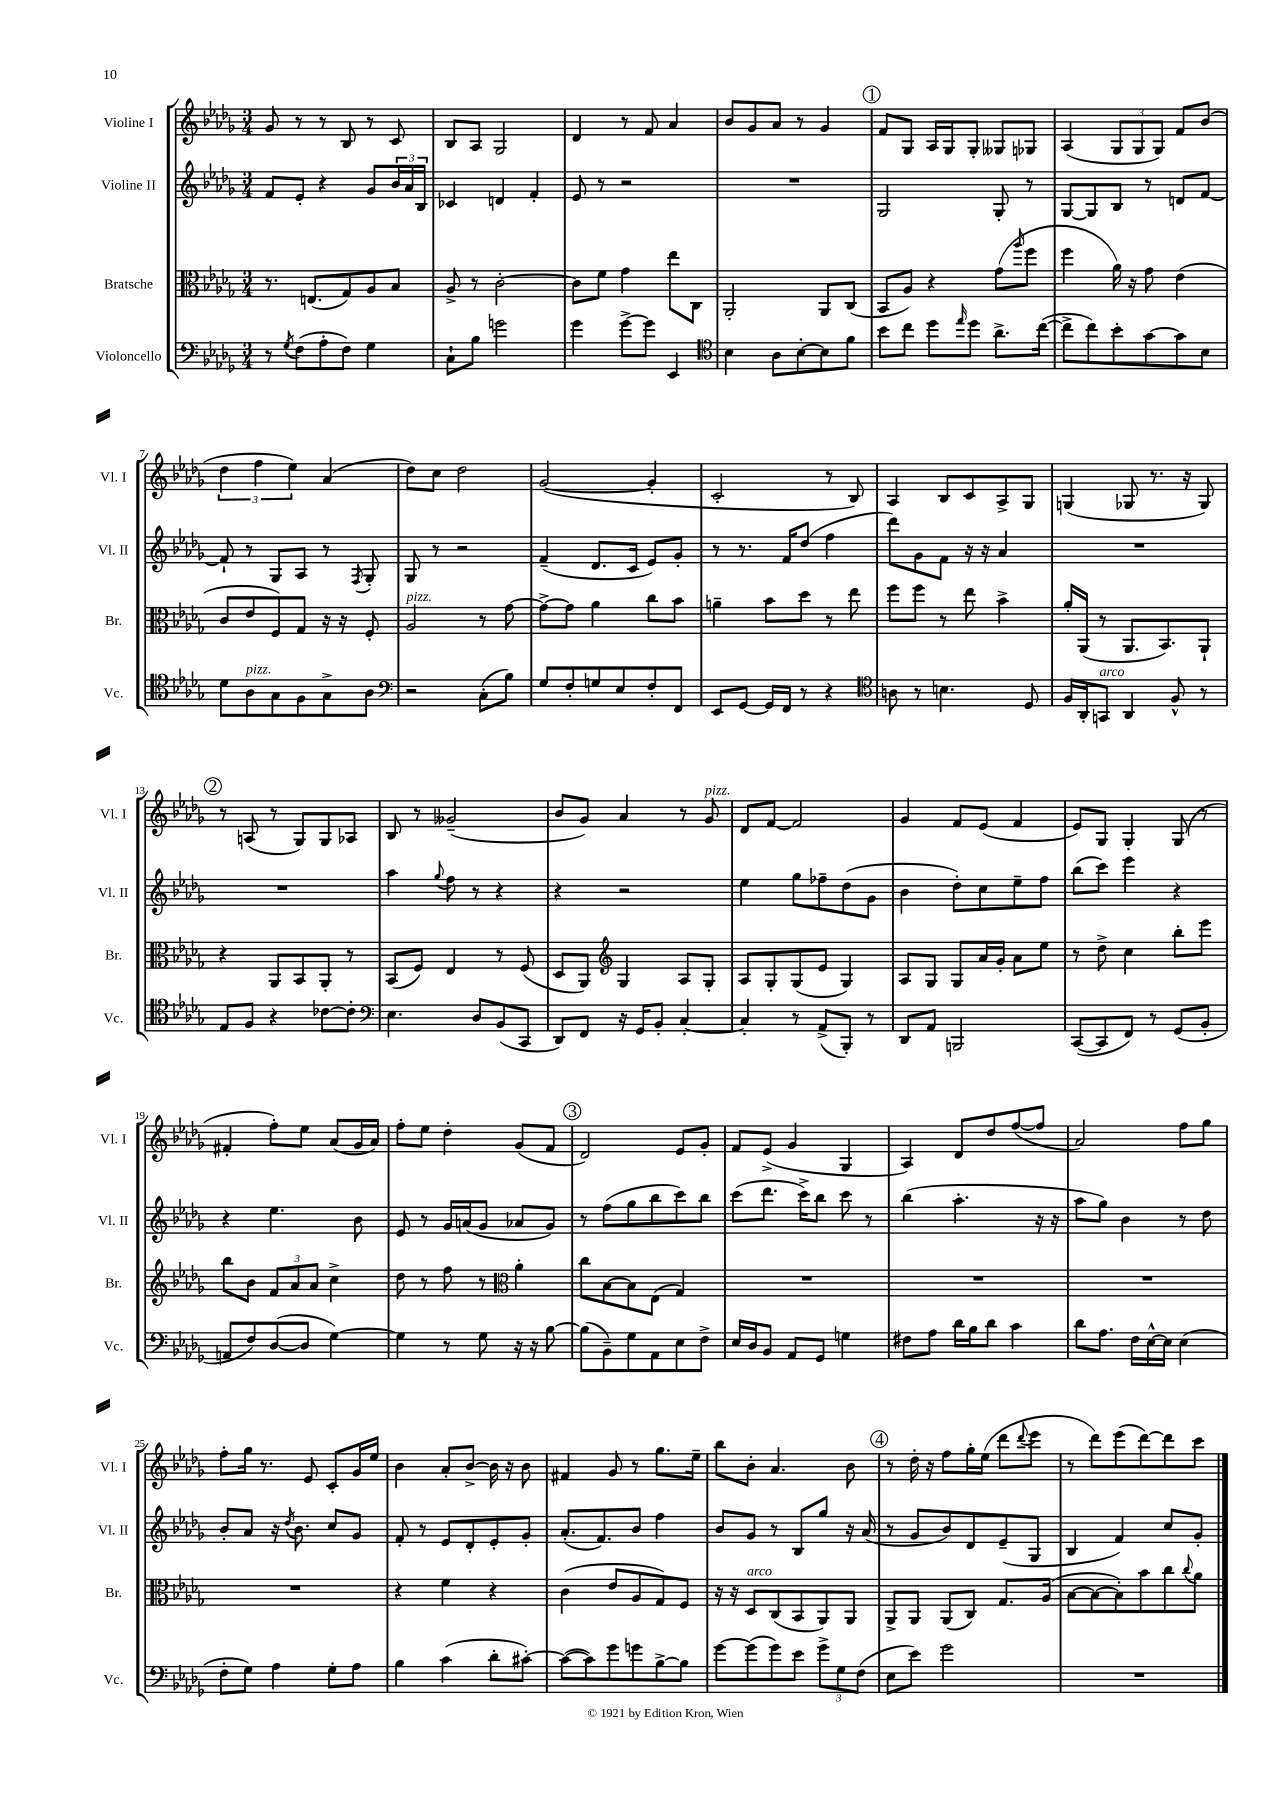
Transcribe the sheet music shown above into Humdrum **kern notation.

**kern	**kern	**kern	**kern
*part4	*part3	*part2	*part1
*staff4	*staff3	*staff2	*staff1
*I"Violoncello	*I"Bratsche	*I"Violine II	*I"Violine I
*I'Vc.	*I'Br.	*I'Vl. II	*I'Vl. I
*clefF4	*clefC3	*clefG2	*clefG2
*k[b-e-a-d-g-]	*k[b-e-a-d-g-]	*k[b-e-a-d-g-]	*k[b-e-a-d-g-]
*M3/4	*M3/4	*M3/4	*M3/4
=1	=1	=1	=1
8r	8.r	8f/L	8g-/
8qG-/	.	.	.
(8F\L	.	8e-'/J	8r
.	(8.En/L	.	.
8A-'\	.	4r	8r
8F\J)	8G-/)	.	8B-/
4G-\	8A-/	8g-/L	8r
.	8B-/J	24b-/L	8c/
.	.	24a-/	.
.	.	24B-/JJ	.
=2	=2	=2	=2
8C`\L	8A-^/	4c-X/	8B-/L
8B-\J	8r	.	8A-/J
2gn\	[2c'\	4dn/	2G-/
.	.	4f'/	.
=3	=3	=3	=3
4g-\	8c\L]	8e-/	4d-/
.	8f\J	8r	.
[8g-^\L	4g-\	2r	8r
8g-\J]	.	.	8f/
4EE-/	8ee-\L	.	4a-/
.	8C\J	.	.
=4	=4	=4	=4
*clefC4	*	*	*
4B-\	2AA-'/	2.r	8b-/L
.	.	.	8g-/
8A-\L	.	.	8a-/J
[8B-'\	.	.	8r
8B-\]	8AA-/L	.	4g-/
8f\J	(8C/J	.	.
!!LO:REH:place=s1:t=1
=5	=5	=5	=5
8b-\L	8BB-/L	2G-/	8f/L
8cc\J	8A-/J)	.	8G-/J
8dd-\L	4r	.	16A-/LL
.	.	.	16G-/J
16qqee-/	.	.	.
8dd-\J	.	.	8G-'/J
8.a-^\L	(8g-\L	8G-'/	8G--X/L
.	16qqaa-/	.	.
.	8ff\J	8r	8G-X/J
([16cc\Jk	.	.	.
=6	=6	=6	=6
8cc^\L]	4ff\	[8G-/L	(4A-/
8cc\)	.	8G-/]	.
8b-'\	16a-\)	8B-/J	12G-/L
.	16r	.	.
.	.	.	12G-/
[8g-\	8g-\	8r	.
.	.	.	12G-/J)
8g-\]	(4e-\	8dn/L	8f/L
8B-\J	.	[8f/J	(8b-/J
!!LO:LB:g=z
=7	=7	=7	=7
8d-\L	8c/L	8f`/]	6dd-\
!LO:TX:a:i:t=pizz.	!	!	!
8A-\	8e-/	8r	.
.	.	.	6ff\
8G-\	8F/)	8G-/L	.
.	.	.	6ee-\)
8F\	8G-/J	8A-/J	.
8G-^\	16r	8r	(4a-/
.	16r	.	.
.	.	8qF/	.
8A-\J	8F'/	8G-'/	.
=8	=8	=8	=8
*clefF4	*	*	*
!	!LO:TX:a:i:t=pizz.	!	!
2r	2A-/	8G-/	8dd-\L)
.	.	8r	8cc\J
.	.	2r	2dd-\
(8C'\L	8r	.	.
8B-\J)	[8g-\	.	.
=9	=9	=9	=9
8G-/L	8g-^\L_	(4f~/	([2g-/
8F'/	8g-\J]	.	.
8Gn/	4a-\	8.d-/L	.
8E-/	.	.	.
.	.	16c/Jk	.
8F'/	8cc\L	8e-/L)	4g-'/]
8FF/J	8b-\J	8g-'/J	.
=10	=10	=10	=10
8EE-/L	4an~\	8r	2c'/
[8GG-/J	.	8.r	.
16GG-/LL]	8b-\L	.	.
16FF/JJ	.	16f/KL	.
8r	8dd-\J	(8dd-/J	.
4r	8r	4ff\	8r
.	8ee-\	.	8B-/)
=11	=11	=11	=11
*clefC4	*	*	*
8An\	8ff\L	8ddd-\L)	4A-/
8r	8ff\J	8g-\	.
4.Bn\	8r	8f\J	8B-/L
.	8ee-\	16r	8c/
.	.	16r	.
.	4b-^\	4a-/	8A-^/
8D-/	.	.	8G-/J
=12	=12	=12	=12
16F/LL	16a-'/LL	2.r	(4Gn/
16AA-'/J	(16AA-/JJ	.	.
!LO:TX:a:i:t=arco	!	!	!
8GGn/J	8r	.	.
4AA-/	8.AA-/L	.	8G-X/
.	.	.	8.r
.	8.BB-/)	.	.
8F^^/	.	.	.
.	.	.	16r
8r	8AA-`/J	.	8G-/)
!!LO:LB:g=z
!!LO:REH:place=s1:t=2
=13	=13	=13	=13
8E-/L	4r	2.r	8r
8F/J	.	.	(8An/
4r	8AA-/L	.	8r
.	8BB-/	.	8G-/L)
[8c-X\L	8AA-'/J	.	8G-/
8c-'\J]	8r	.	8A-X/J
=14	=14	=14	=14
*clefF4	*	*	*
4.E-\	(8BB-/L	4aa-\	8B-/
.	8F/J)	.	8r
.	.	8qqgg-/	.
.	4E-/	8ff\	(2g--X~/
8D-/L	.	8r	.
(8BB-/	8r	4r	.
8CC/J	(8F/	.	.
=15	=15	=15	=15
8DD-/L)	8D-/L	4r	8b-/L
8FF/J	8AA-/J)	.	8g-/J)
*	*clefG2	*	*
16r	4G-/	2r	4a-/
16GG-/KL	.	.	.
8BB-'/J	.	.	.
[4C'/	8A-/L	.	8r
!	!	!	!LO:TX:a:i:t=pizz.
.	8G-'/J	.	8g-/
=16	=16	=16	=16
4C'/]	8A-/L	4ee-\	8d-/L
.	8G-'/	.	[8f/J
8r	(8G-/	8gg-\L	2f/]
(8AA-^/L	8e-/J	8ff-X~\	.
8BBB-'/J)	4G-/)	(8dd-\	.
8r	.	8g-\J	.
=17	=17	=17	=17
8DD-/L	8A-/L	4b-\	4g-/
8AA-/J	8G-/J	.	.
2BBBn/	8G-/L	8dd-'\L)	8f/L
.	16a-/L	8cc\	(8e-/J
.	16g-'/JJ	.	.
.	8a-\L	8ee-~\	4f/
.	8ee-\J	8ff\J	.
=18	=18	=18	=18
([8CC/L	8r	(8bb-\L	8e-/L)
8CC/]	8dd-^\	8ccc\J)	8G-/J
8FF/J)	4cc\	4eee-\	4G-'/
8r	.	.	.
(8GG-/L	8bb-'\L	4r	(8G-/
8BB-'/J	8eee-\J	.	8r
!!LO:LB:g=z
=19	=19	=19	=19
8AAn/L	8bb-\L	4r	4f#X'/
8F/)	8b-\J	.	.
([8D-/	12f/L	4.ee-\	8ff'\L)
.	12a-/	.	.
8D-/J]	.	.	8ee-\J
.	12a-/J	.	.
[4G-\)	4cc^\	.	(8a-/L
.	.	8b-\	16g-/L
.	.	.	16a-/JJ)
=20	=20	=20	=20
4G-\]	8dd-\	8e-/	8ff'\L
.	8r	8r	8ee-\J
8r	8ff\	16g-/LL	4dd-'\
.	.	(16an/J	.
8G-\	8r	8g-/J	.
*	*clefC3	*	*
16r	4a-'\	8a-X/L	(8g-/L
16r	.	.	.
[8B-\	.	8g-/J)	8f/J
!!LO:REH:place=s1:t=3
=21	=21	=21	=21
(8B-\L]	8cc\L	8r	2d-/)
8BB-~\)	[8B-\	(8ff\L	.
8G-\	8B-\]	8gg-\	.
8AA-\	(8E-\J	8bb-\	.
8E-\	4G-/)	8ccc\)	8e-/L
8F^\J	.	8bb-\J	8g-'/J
=22	=22	=22	=22
16E-/LL	2.r	(8ccc\L	8f/L
16D-/J	.	.	.
8BB-/J	.	8.ddd-\J	(8e-^/J
8AA-/L	.	.	4g-/
.	.	16ccc^\KL)	.
8GG-/J	.	8bb-\J	.
4Gn\	.	8ccc\	4G-/
.	.	8r	.
=23	=23	=23	=23
8F#X\L	2.r	(4bb-\	4A-/)
8A-\J	.	.	.
16d-\LL	.	4.aa-'\	8d-/L
16B-\J	.	.	.
8d-\J	.	.	8dd-/
4c\	.	.	([8ff/
.	.	16r	8ff/J]
.	.	16r	.
=24	=24	=24	=24
8d-\L	2.r	8aa-\L	2a-/)
8.A-\J	.	8gg-\J)	.
.	.	4b-\	.
16F\LL	.	.	.
[16E-^^\	.	.	.
16E-\JJ]	.	.	.
(4E-\	.	8r	8ff\L
.	.	8dd-\	8gg-\J
!!LO:LB:g=z
=25	=25	=25	=25
8F'\L	2.r	8b-'/L	8ff'\L
8G-\J)	.	8a-/J	16gg-\Jk
.	.	.	8.r
4A-\	.	16r	.
.	.	8qdd-/	.
.	.	8.b-\	.
.	.	.	8e-/
8G-'\L	.	8cc/L	8c'/L
8A-\J	.	8g-/J	16g-/L
.	.	.	16ee-/JJ
=26	=26	=26	=26
4B-\	4r	8f'/	4b-\
.	.	8r	.
(4c\	4f\	8e-/L	8a-'/L
.	.	8d-'/	[8b-^/J
8d-'\L	4r	8e-'/	16b-\]
.	.	.	16r
[8c#X'\J)	.	8g-'/J	8b-\
=27	=27	=27	=27
(8c#\L_	(4c\	(8.a-'/L	4f#X/
8c#\])	.	.	.
.	.	8.f/)	.
8g-\	8e-/L	.	8g-/
8gn\	8A-/	8b-/J	8r
[8B-^\	8G-/)	4ff\	8.gg-\L
8B-\J]	8F/J	.	.
.	.	.	16ee-~\Jk
=28	=28	=28	=28
[8g-\L	16r	8b-/L	8bb-\L
.	16r	.	.
!	!LO:TX:a:i:t=arco	!	!
(8g-\]	8D-/L	8g-/J	8b-'\J
8g-\)	(8C/	8r	4.a-/
8e-\J	8BB-/	8B-/L	.
12g-^\L	8AA-/)	8gg-/J	.
12G-\	.	.	.
.	8AA-/J	16r	8b-\
(12F\J	.	.	.
.	.	(16a-/	.
!!LO:REH:place=s1:t=4
=29	=29	=29	=29
8E-\L	8AA-^/L	8r	8r
8e-\J)	8AA-/J	8g-/L	16dd-'\
.	.	.	16r
2g-\	(8AA-/L	8b-/)	8ff\L
.	8C/J)	8d-/	16gg-'\L
.	.	.	(16ee-\JJ
.	8.G-/L	(8e-~/	8ddd-\L
.	.	.	8qqddd-/
.	.	8G-/J	8eee-\J
.	(16A-/Jk	.	.
=30	=30	=30	=30
2.r	[8B-\L	4B-/	8r
.	8B-\_	.	8ddd-\L)
.	8B-'\])	4f/)	(8eee-\
.	8b-\	.	[8ddd-\)
.	8cc\	8cc/L	8ddd-\]
.	8qqcc/	.	.
.	8a-\J	8g-'/J	8ccc\J
==	==	==	==
*-	*-	*-	*-
